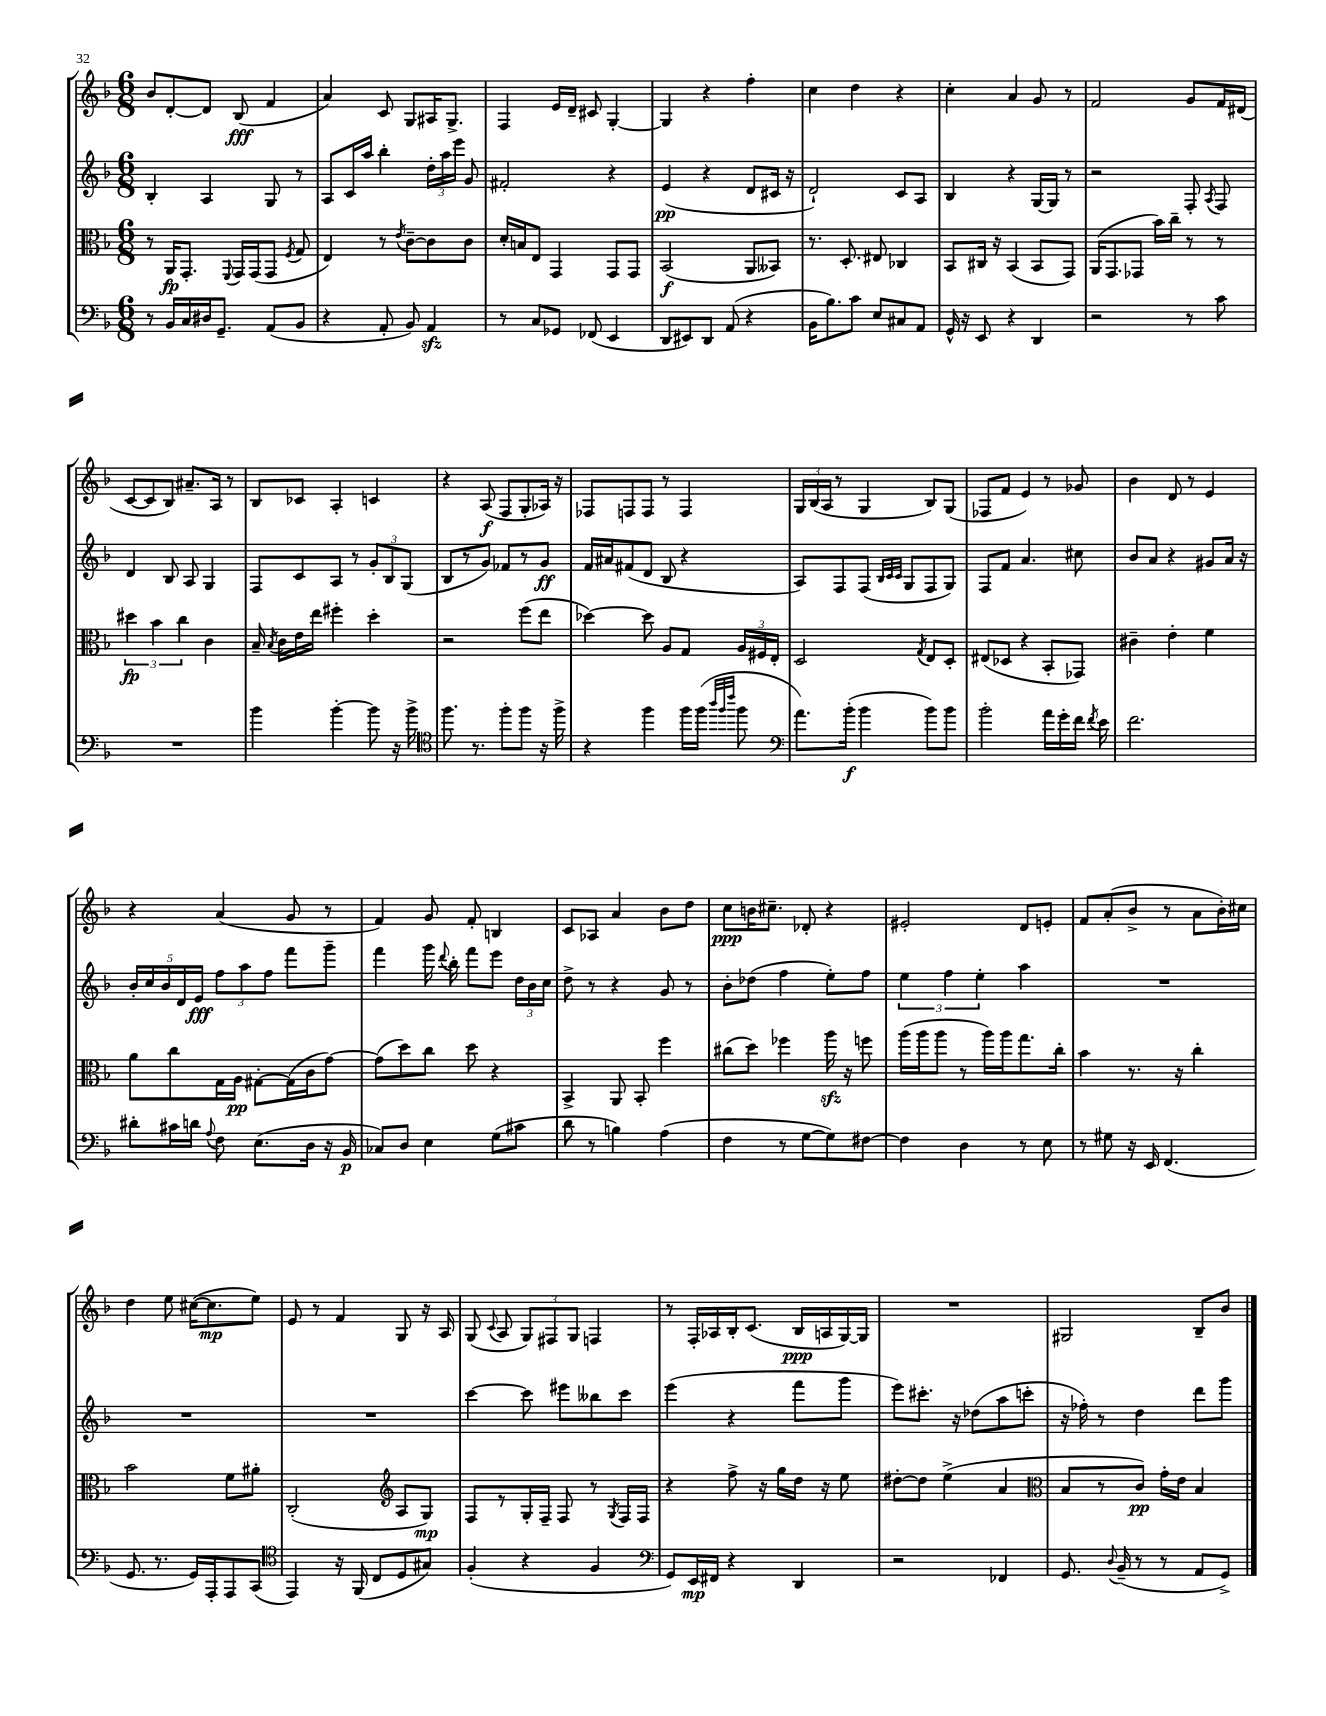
<<
\new StaffGroup <<
\new Staff = "s0" {
    \clef treble \key f \major \numericTimeSignature \time 6/8
    \autoBeamOff bes'8[ d'8~-. d'8] bes8\fff( f'4 |
    a'4) c'8 g8[ ais16 g8.]-> |
    f4 e'16[ d'16]-- cis'8 g4~-. |
    g4 r4 f''4-. |
    c''4 d''4 r4 |
    c''4-. a'4 g'8 r8 |
    f'2 g'8[ f'16 dis'16]( |
    c'8[~ c'8 bes8]) ais'8.[-- a16] r8 |
    bes8[ ces'8] a4-. c'4 |
    r4 a8\f( f8[ g8-. aes16]) r16 |
    fes8[ f8 f8] r8 f4 |
    \tuplet 3/2 { g16[ bes16( a16] } r8 g4 bes8[) g8]( |
    fes8[ f'8] e'4) r8 ges'8 |
    bes'4 d'8 r8 e'4 |
    r4 a'4( g'8 r8 |
    f'4) g'8 f'8-. b4 |
    c'8[ aes8] a'4 bes'8[ d''8] |
    c''8[\ppp b'16 cis''8.]-- des'8-. r4 |
    eis'2-. d'8[ e'8]-. |
    f'8[ a'8-.( bes'8]-> r8 a'8[ bes'16-.) cis''16] |
    d''4 e''8 cis''16[~( cis''8.\mp e''8]) |
    e'8 r8 f'4 g8 r16 a16 |
    g8( \appoggiatura { c'8 } a8 \tuplet 3/2 { g8[) fis8 g8] } f4 |
    r8 f16[-. aes16 bes16-. c'8.]( bes16[\ppp a16 g16~) g16] |
    R2. |
    gis2 bes8[-- bes'8] \bar "|." |
}
\new Staff = "s1" {
    \clef treble \key f \major \numericTimeSignature \time 6/8
    \autoBeamOff bes4-. a4 g8 r8 |
    a8[ c'16 a''16] bes''4-. \tuplet 3/2 { d''16[-. a''16 e'''16] } g'8 |
    fis'2-. r4 |
    e'4\pp( r4 d'8[ cis'16] r16 |
    d'2-!) c'8[ a8] |
    bes4 r4 g16[~ g16] r8 |
    r2 f8-. \acciaccatura { a8 } f8 |
    d'4 bes8 a8 g4 |
    f8[ c'8 a8] r8 \tuplet 3/2 { g'8[-. bes8 g8]( } |
    bes8[ r8 g'8]) fes'8[ r8 g'8]\ff |
    f'16[ ais'16 fis'8( d'8] bes8 r4 |
    a8[) f8 f8]( \grace { bes32[ c'32 c'32] } g8[ f8 g8]) |
    f8[ f'8] a'4. cis''8 |
    bes'8[ a'8] r4 gis'8[ a'16] r16 |
    \tuplet 5/4 { bes'16[-. c''16 bes'16 d'16 e'16]\fff } \tuplet 3/2 { f''8[ a''8 f''8] } f'''8[ g'''8]-- |
    f'''4 g'''16 \appoggiatura { d'''8 } bes''16-. f'''8[ e'''8] \tuplet 3/2 { d''16[ bes'16 c''16] } |
    d''8-> r8 r4 g'8 r8 |
    bes'8[-. des''8]( f''4 e''8[-.) f''8] |
    \tuplet 3/2 { e''4 f''4 e''4-. } a''4 |
    R2. |
    R2. |
    R2. |
    c'''4~ c'''8 eis'''8[ beses''8 c'''8] |
    e'''4( r4 f'''8[ g'''8] |
    e'''8[) cis'''8.]-. r16 des''8[( a''8 c'''8]-. |
    r16 fes''16-.) r8 d''4 d'''8[ g'''8] \bar "|." |
}
\new Staff = "s2" {
    \clef alto \key f \major \numericTimeSignature \time 6/8
    \autoBeamOff r8 a,16[\fp g,8.]-. \appoggiatura { f,8 } g,16[ g,16( g,8] \acciaccatura { f8 } g8 |
    e4) r8 \acciaccatura { e'8 } c'8[~-- c'8 c'8] |
    d'16[-. b16 e8] g,4 g,8[ g,8] |
    bes,2\f( a,8[ beses,8]) |
    r8. d8.-. eis8 ces4 |
    bes,8[ cis16] r16 bes,4( bes,8[ g,8]) |
    a,16[( g,8. ges,8] bes'16[) c''16]-- r8 r8 |
    \tuplet 3/2 { dis''4\fp bes'4 c''4 } c'4 |
    bes16-- \acciaccatura { bes8 } c'16[ e'16 e''16] fis''4-. d''4-. |
    r2 f''8[( e''8] |
    des''4~) des''8 a8[ g8] \tuplet 3/2 { a16[ fis16 e16]-. } |
    d2 \acciaccatura { g8 } e8[ d8]-. |
    eis8[( des8] r4 bes,8[-. ges,8]) |
    cis'4-- e'4-. f'4 |
    a'8[ c''8 g16 a16]\pp gis8[~-. gis16( c'16 g'8]~) |
    g'8[( d''8) c''8] d''8 r4 |
    bes,4-> a,8 bes,8-. f''4 |
    cis''8[( d''8]) fes''4 a''16\sfz r16 f''8 |
    a''16[( a''16 a''8] r8 a''16[) a''16 g''8. c''16]-. |
    bes'4 r8. r16 c''4-. |
    bes'2 f'8[ ais'8]-. |
    c2-.( \clef treble a8[ g8]\mp) |
    f8[ r8 g16-. f16]-- f8 r8 \acciaccatura { g8 } f16[ f16] |
    r4 f''8-> r16 g''16[ d''16] r16 e''8 |
    dis''8[~-. dis''8] e''4->( a'4 |
    \clef alto bes8[ r8 c'8]\pp) g'16[-. e'16] bes4 \bar "|." |
}
\new Staff = "s3" {
    \clef bass \key f \major \numericTimeSignature \time 6/8
    \autoBeamOff r8 bes,16[ c16 dis16 g,8.]-- a,8[( bes,8] |
    r4 a,8-. bes,8) a,4\sfz |
    r8 c8[ ges,8] fes,8( e,4 |
    d,8[ eis,8) d,8] a,8( r4 |
    bes,16[ bes8.) c'8] e8[ cis8 a,8] |
    g,16-^ r16 e,8 r4 d,4 |
    r2 r8 c'8 |
    R2. |
    bes'4 bes'4~-. bes'8 r16 bes'16-> |
    \clef tenor f''8. r8. f''8[-. f''8] r16 f''16-> |
    r4 f''4 f''16[ f''16]( \grace { a''32[ f''32 c'''32] } f''8 |
    \clef bass a'8.[) bes'16]-.\f( bes'4 bes'8[) bes'8] |
    bes'2-. a'16[ g'16-. f'16] \acciaccatura { f'8 } e'16 |
    f'2. |
    dis'8[-. cis'16 d'16] \appoggiatura { a8 } f8 e8.[( d16] r16 bes,16\p |
    ces8[) d8] e4 g8[( cis'8] |
    d'8 r8 b4) a4( |
    f4 r8 g8[~ g8) fis8]~ |
    fis4 d4 r8 e8 |
    r8 gis8 r16 e,16 f,4.( |
    g,8. r8. g,16[) a,,16-. a,,8 c,8]( |
    \clef tenor e,4) r16 f,16( c8[ d8 gis8]) |
    f4-.( r4 f4 |
    \clef bass g,8[) e,16\mp fis,16] r4 d,4 |
    r2 fes,4 |
    g,8. \appoggiatura { d8 } bes,16--( r8 r8 a,8[ g,8]->) \bar "|." |
}
>>
>>
\layout { \context { \Score \remove "Bar_number_engraver" } }
